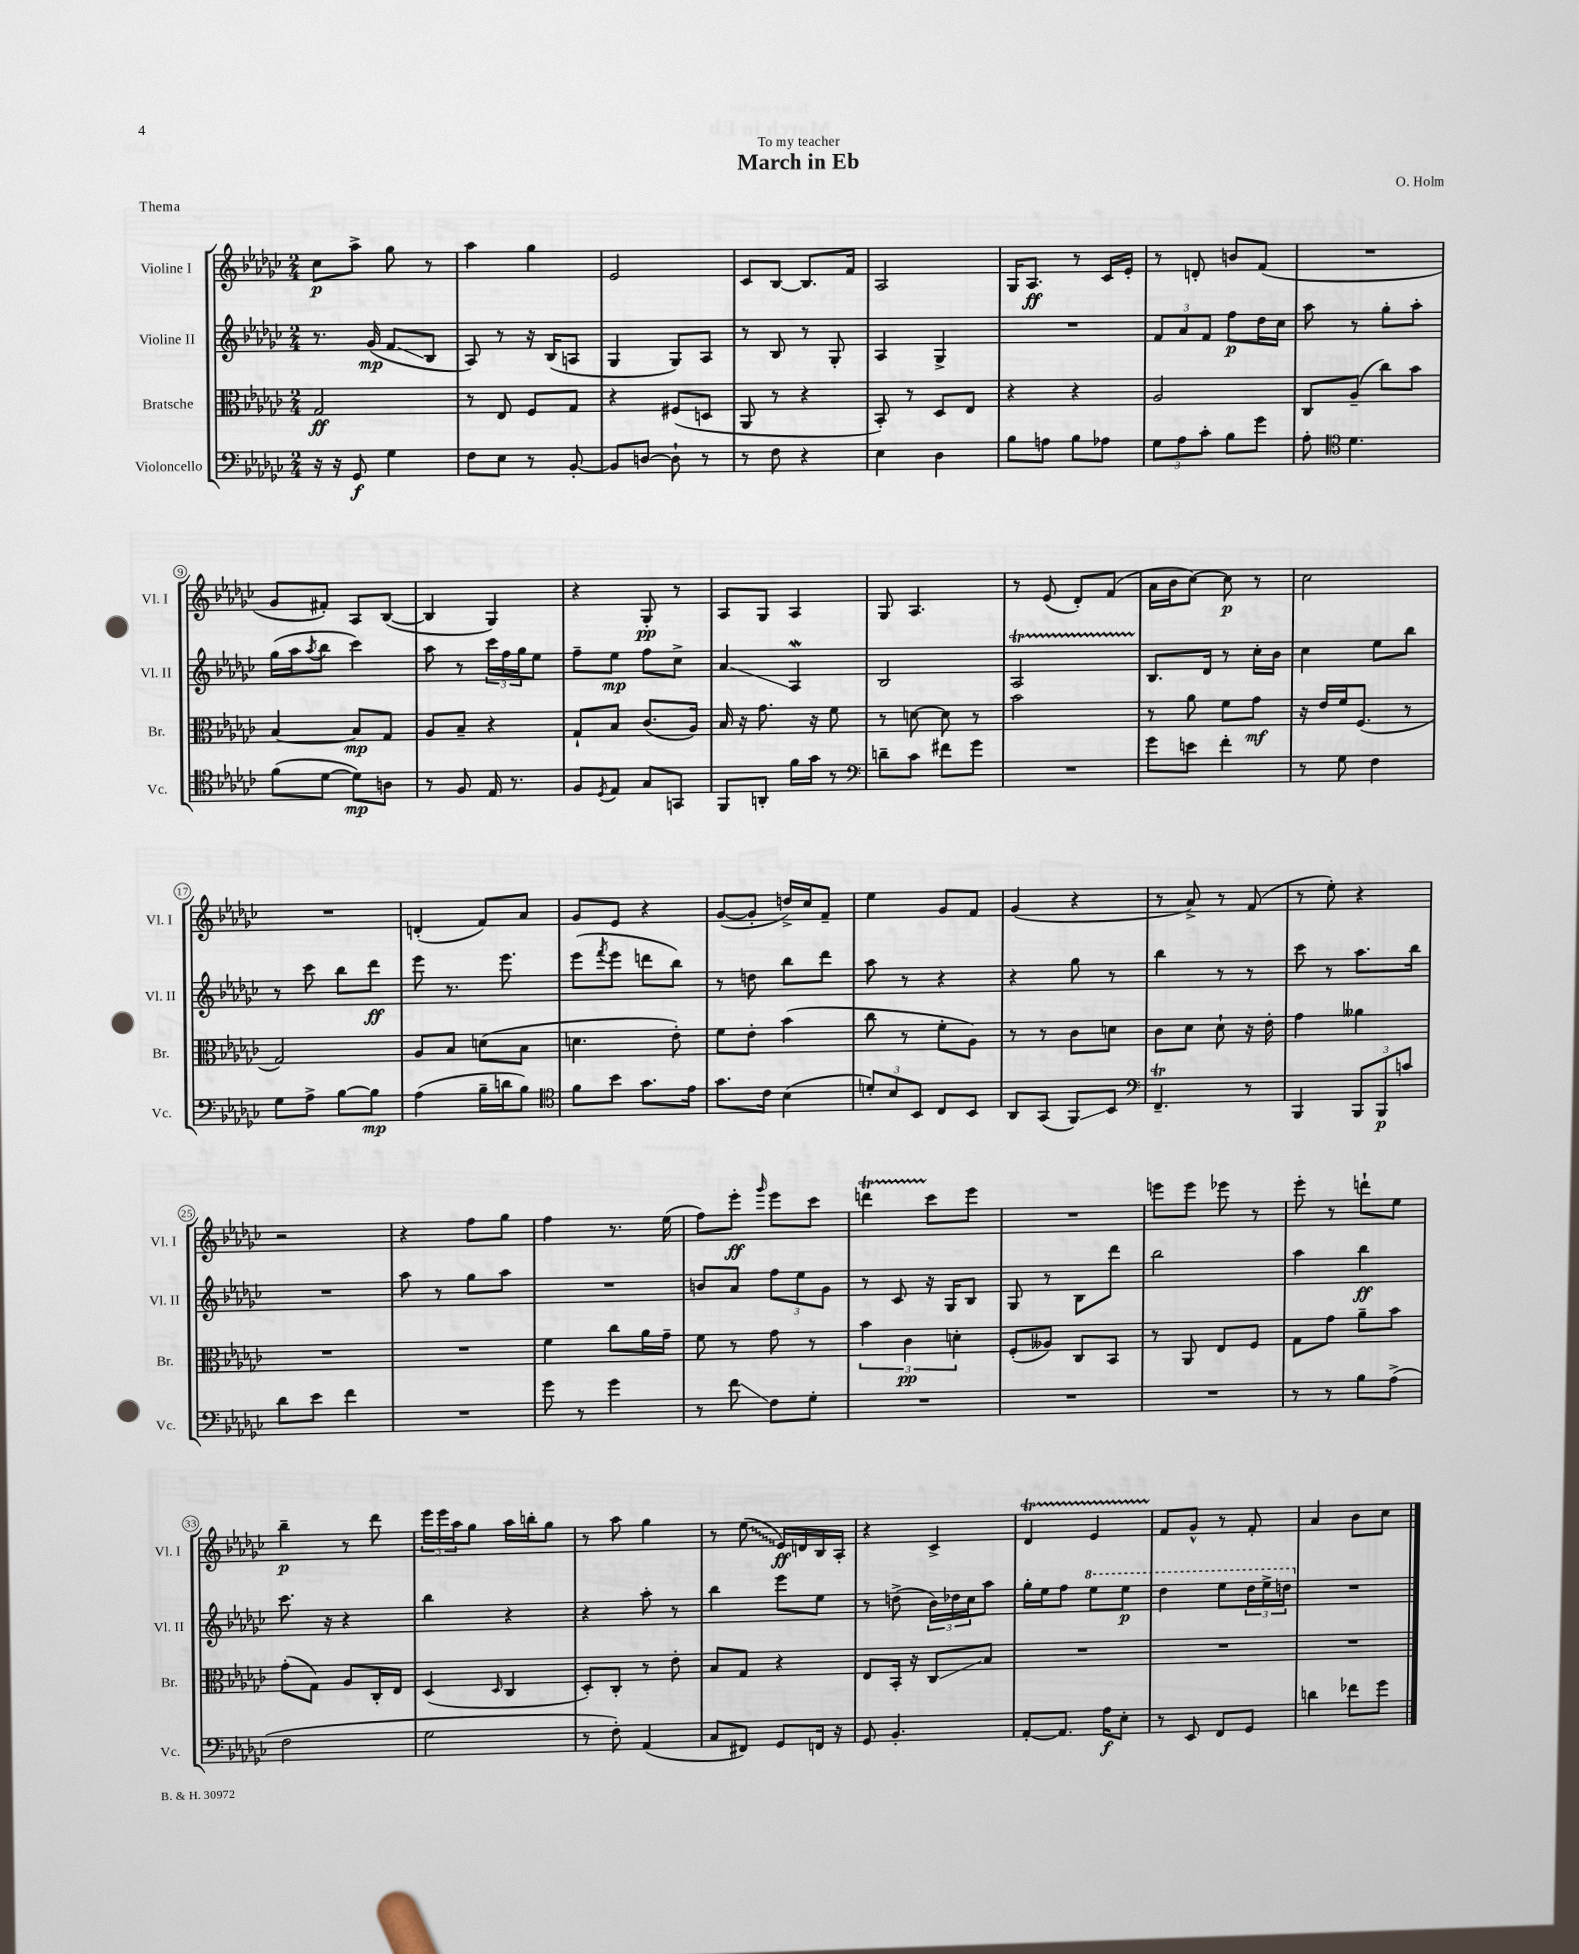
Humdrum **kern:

**kern	**kern	**kern	**kern
*staff4	*staff3	*staff2	*staff1
*clefF4	*clefC3	*clefG2	*clefG2
*k[b-e-a-d-g-c-]	*k[b-e-a-d-g-c-]	*k[b-e-a-d-g-c-]	*k[b-e-a-d-g-c-]
*M2/4	*M2/4	*M2/4	*M2/4
16r	2G-	8.r	8cc-
16r	.	.	.
8GG-	.	.	8aa-^
.	.	(16g-	.
4G-	.	8f	8gg-
.	.	8B-	8r
=	=	=	=
8F	8r	8A-)	4aa-
8E-	8E-	8r	.
8r	8F	16r	4gg-
.	.	(16B-	.
[8BB-'	8G-	8A	.
=	=	=	=
8BB-]	4r	4G-	2e-
[8D	.	.	.
8D`]	(8F#	8G-)	.
8r	8D	8A-	.
=	=	=	=
8r	8AA-	8r	8c-
8F	8r	8B-	[8B-
4r	4r	8r	8.B-]
.	.	8G-'	.
.	.	.	16f
=	=	=	=
4E-	8BB-')	4A-	2A-
.	8r	.	.
4D-	8D-	4G-^	.
.	8E-	.	.
=	=	=	=
8B-	4r	2r	16G-
.	.	.	8.A-
8A	.	.	.
8B-	4r	.	8r
8A-	.	.	16c-
.	.	.	16e-'
=	=	=	=
12G-	2A-	12f	8r
12A-	.	12a-	.
.	.	.	8d'
12c-'	.	12f	.
8B-	.	8ff	8b
8g-	.	16dd-	(8f
.	.	16cc-	.
=	=	=	=
8A-'	8C-	8aa-	2r
*clefC4	*	*	*
4.d-	(8A-~	8r	.
.	8cc-)	8gg-'	.
.	8b-	8aa-'	.
=	=	=	=
(8f	[4B-	(16gg-	8g-
.	.	16aa-	.
.	.	8qaa-	.
[8d-	.	8bb-	8f#')
8d-])	8B-]	4ccc-)	8A-
8A	8G-	.	([8B-
=	=	=	=
8r	8A-	8aa-	4B-]
8F	8B-~	8r	.
16E-	4r	24ccc-	4G-)
.	.	24ff	.
8.r	.	.	.
.	.	24gg-	.
.	.	8ee-	.
=	=	=	=
8F	8G-`	8ff~	4r
8qD-	.	.	.
8E-	8B-	8ee-	.
8G-	(8.c-	8ff	8G-'
8GG	.	8cc-^	8r
.	16A-)	.	.
=	=	=	=
8FF	16B-	4a-	8A-
.	16r	.	.
8AA'	8.g-	.	8G-
16f	.	4A-	4A-
16g-	16r	.	.
8r	8f	.	.
=	=	=	=
*clefF4	*	*	*
8d~	8r	2B-	8G-
8c-	[8d	.	4.A-
8f#	8d]	.	.
8g-	8r	.	.
=	=	=	=
2r	2b-	2A-	8r
.	.	.	(8e-
.	.	.	8d-')
.	.	.	(8f
=	=	=	=
8g-	8r	8.B-	16a-
.	.	.	16b-
8e	8a-	.	[8cc-)
.	.	16d-	.
4f'	8f	8r	8cc-]
.	8g-	16cc-'	8r
.	.	16b-	.
=	=	=	=
8r	16r	4cc-	2cc-
.	16e-	.	.
8G-	16f	.	.
.	(8.F	.	.
4F	.	8ee-	.
.	8r	8bb-	.
=	=	=	=
8G-	2G-)	8r	2r
8A-^	.	8ccc-	.
[8B-	.	8bb-	.
8B-]	.	8ddd-	.
=	=	=	=
(4A-	8A-	8eee-	(4d'
.	8B-	8.r	.
16B-~	(8d	.	8f)
16d	.	8.eee-	.
8B-)	8B-	.	8a-
=	=	=	=
*clefC4	*	*	*
8f	4.d	(8eee-	8g-
.	.	8qfff	.
8b-	.	8eee-	8e-
8.g-	.	8ddd	4r
.	8e-')	8bb-)	.
16e-	.	.	.
=	=	=	=
8.g-	8f	8r	([8g-
.	8e-'	8dd	8g-']
16c-	.	.	.
(4B-	(4b-	8bb-	16dd^)
.	.	.	16cc-
.	.	8ddd-	8f~
=	=	=	=
12d')	8cc-	8aa-	4ee-
12B-	.	.	.
.	8r	8r	.
12BB-	.	.	.
8C-	8f'	4r	8g-
8BB-	8A-)	.	8f
=	=	=	=
8AA-	8r	4r	(4g-
(8GG-	8r	.	.
8FF)	8c-	8gg-	4r
8BB-	8d	8r	.
=	=	=	=
*clefF4	*	*	*
4.FF~	8c-	4bb-	8r
.	8d-	.	8a-^)
.	8d-`	8r	8r
8r	16r	8r	(8f
.	16e-'	.	.
=	=	=	=
4BBB-	4g-	8ccc-	8r
.	.	8r	8ee-')
12BBB-	4a--	8.aa-	4r
12BBB-	.	.	.
12c	.	.	.
.	.	16bb-	.
=	=	=	=
8d-	2r	2r	2r
8e-	.	.	.
4f	.	.	.
=	=	=	=
2r	2r	8aa-	4r
.	.	8r	.
.	.	8gg-	8ff
.	.	8aa-	8gg-
=	=	=	=
8g-	4f	2r	4ff
8r	.	.	.
4g-	8cc-	.	8.r
.	16a-	.	.
.	16g-~	.	(16ee-
=	=	=	=
8r	8f	8b	8ff)
8f	8r	8a-	8eee-'
.	.	.	16qqggg-
8F	8g-	12ff	8eee-
.	.	12ee-	.
8G-'	8r	.	8ccc-
.	.	12g-	.
=	=	=	=
2r	6b-	8r	4ddd
.	.	8c-	.
.	6c-	.	.
.	.	16r	8ccc-
.	.	16G-	.
.	6d'	.	.
.	.	8B-	8eee-
=	=	=	=
2r	(8F'	8G-	2r
.	8A--)	8r	.
.	8C-	8B-	.
.	8BB-	8ddd-	.
=	=	=	=
2r	8r	2bb-	8eee
.	8AA-	.	8eee
.	8E-	.	8eee-
.	8F	.	8r
=	=	=	=
8r	8G-	4aa-	8eee-'
8r	8g-	.	8r
8B-	8a-~	4bb-	8ddd`
(8A-^	8b-	.	8ee-
=	=	=	=
2F	(8g-'	8.ccc-	4bb-~
.	8G-)	.	.
.	.	16r	.
.	8A-	4r	8r
.	16C-'	.	8ddd-
.	16E-	.	.
=	=	=	=
2G-	(4D-	4bb-	24eee-
.	.	.	24eee-
.	.	.	24aa-
.	.	.	8gg-
.	16qqD-	.	.
.	4C-	4r	16aa-
.	.	.	16bb'
.	.	.	8gg-
=	=	=	=
8r	8D-')	4r	8r
8F')	8C-'	.	8aa-
(4AA-	8r	8aa-'	4gg-
.	8e-'	8r	.
=	=	=	=
8C-	8B-	4bb-	8r
8FF#)	8G-	.	(8ee-
8GG-	4r	8eee-	16e-)
.	.	.	16d
16FF	.	8ee-	16B-
16r	.	.	16A-'
=	=	=	=
8GG-	8E-	8r	4r
4.BB-'	16BB-'	(8dd^	.
.	16r	.	.
.	8C-	24b-)	4c-^
.	.	24dd-	.
.	.	24cc-	.
.	8B-	8aa-	.
=	=	=	=
[8AA-'	2r	16gg-'	4d-
.	.	16ee-	.
8.AA-]	.	8ff	.
.	.	8eee-	4e-
16A-	.	.	.
8E-'	.	8eee-	.
=	=	=	=
8r	2r	4ddd-	8f
8EE-	.	.	8g-^^
8FF	.	8eee-	8r
8GG-	.	24ddd-	8f'
.	.	24eee-^	.
.	.	24ddd	.
=	=	=	=
4d	2r	2r	4a-
8f-	.	.	8b-
8g-	.	.	8cc-
==	==	==	==
*-	*-	*-	*-
